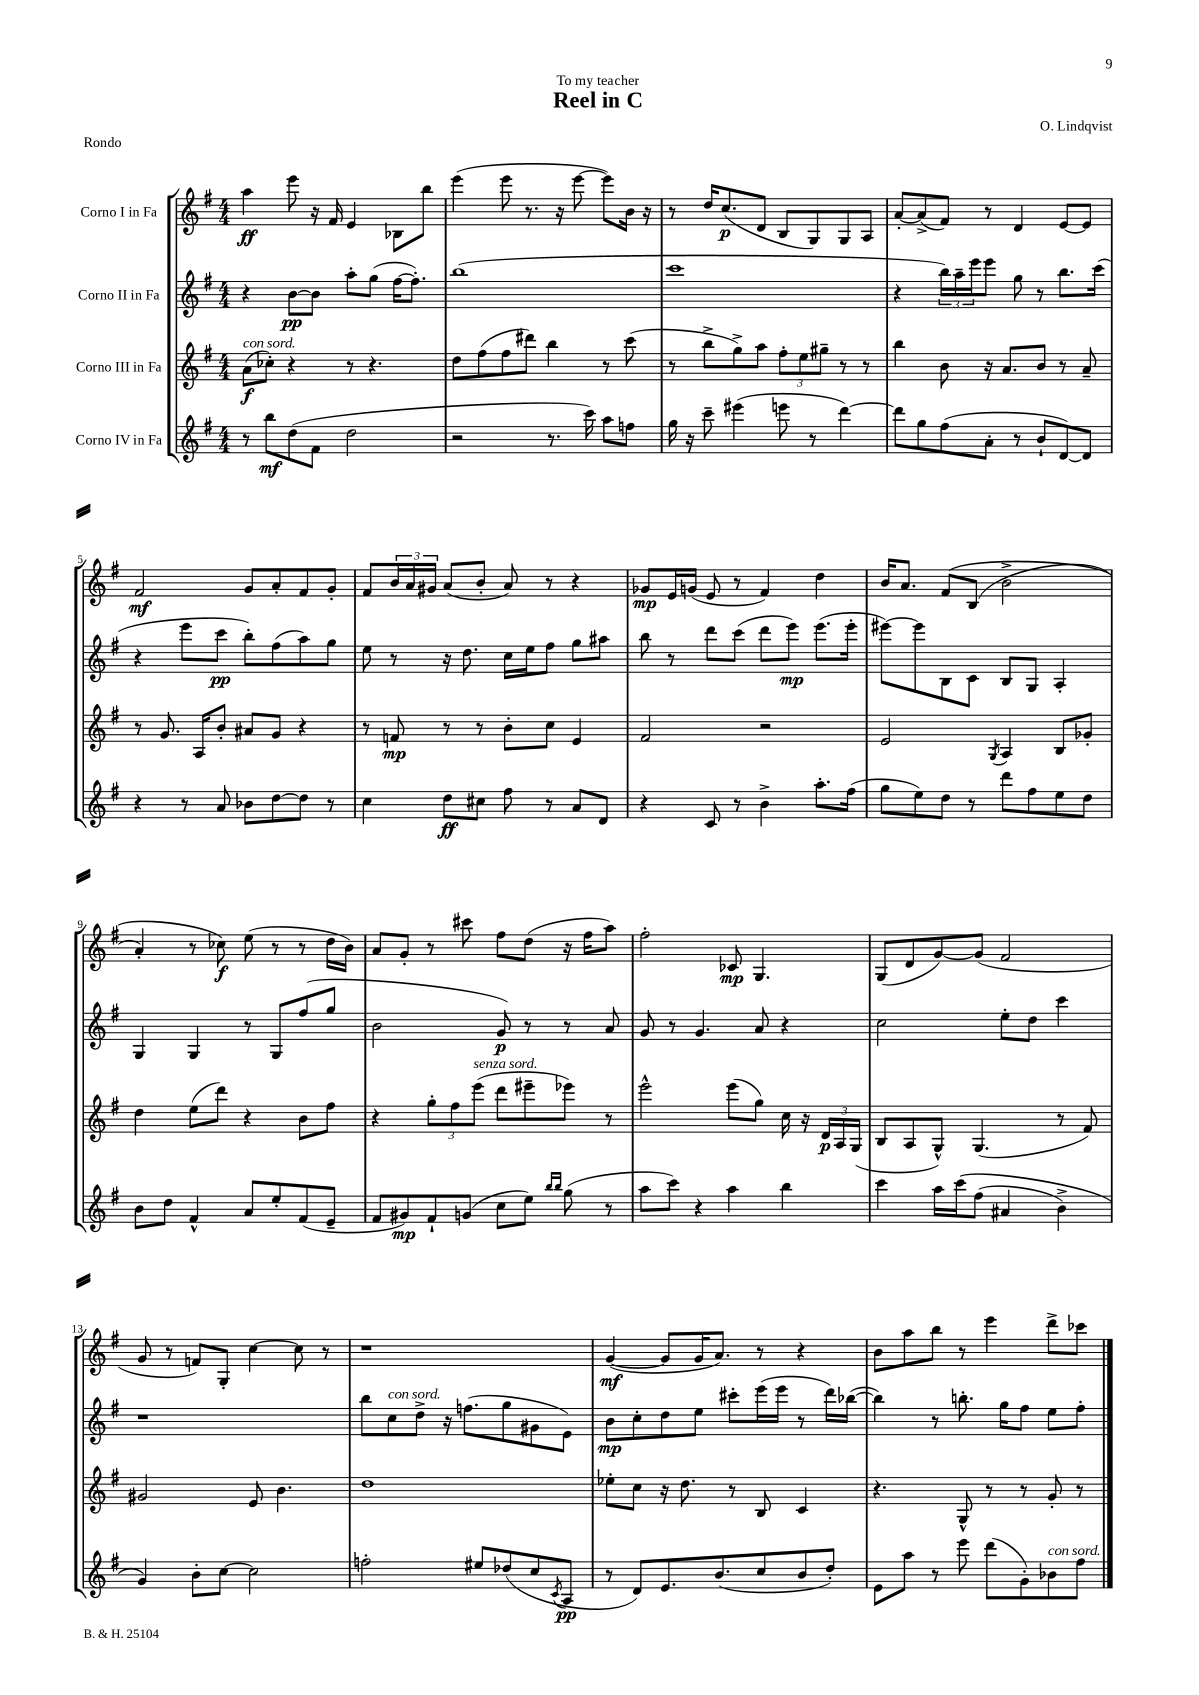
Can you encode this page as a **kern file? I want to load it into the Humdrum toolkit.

**kern	**dynam	**kern	**dynam	**kern	**dynam	**kern	**dynam
*part4	*part4	*part3	*part3	*part2	*part2	*part1	*part1
*staff4	*staff4	*staff3	*staff3	*staff2	*staff2	*staff1	*staff1
*I"Corno IV in Fa	*	*I"Corno III in Fa	*	*I"Corno II in Fa	*	*I"Corno I in Fa	*
*clefG2	*	*clefG2	*	*clefG2	*	*clefG2	*
*k[f#]	*	*k[f#]	*	*k[f#]	*	*k[f#]	*
*M4/4	*	*M4/4	*	*M4/4	*	*M4/4	*
=1	=1	=1	=1	=1	=1	=1	=1
!	!	!LO:TX:a:i:t=con sord.	!	!	!	!	!
8r	.	(8a\L	f	4r	.	4aa\	ff
8bb\L	mf	8cc-X'\J)	.	.	.	.	.
(8dd\	.	4r	.	[8b\L	pp	8eee\	.
8f#\J	.	.	.	8b\J]	.	16r	.
.	.	.	.	.	.	16f#/	.
2dd\	.	8r	.	8aa'\L	.	4e/	.
.	.	4.r	.	(8gg\J	.	.	.
.	.	.	.	[16ff#\KL	.	8B-X\L	.
.	.	.	.	8.ff#'\J])	.	.	.
.	.	.	.	.	.	8bb\J	.
=2	=2	=2	=2	=2	=2	=2	=2
2r	.	8dd\L	.	(1bb	.	(4eee\	.
.	.	(8ff#\	.	.	.	.	.
.	.	8ff#\	.	.	.	8eee\	.
.	.	8ddd#X\J)	.	.	.	8.r	.
8.r	.	4bb\	.	.	.	.	.
.	.	.	.	.	.	16r	.
.	.	.	.	.	.	[8eee\	.
16ccc\)	.	.	.	.	.	.	.
8aa\L	.	8r	.	.	.	8eee\L])	.
8ffn\J	.	(8ccc\	.	.	.	16b\Jk	.
.	.	.	.	.	.	16r	.
=3	=3	=3	=3	=3	=3	=3	=3
16gg\	.	8r	.	1ccc	.	8r	.
16r	.	.	.	.	.	.	.
8ccc~\	.	8bb^\L	.	.	.	16dd/KL	.
.	.	.	.	.	.	(8.cc/	p
(4eee#X\	.	8gg^\)	.	.	.	.	.
.	.	8aa\J	.	.	.	8d/J	.
8eeen\	.	12ff#'\L	.	.	.	8B/L	.
.	.	12ee\	.	.	.	.	.
8r	.	.	.	.	.	8G/)	.
.	.	12gg#X~\J	.	.	.	.	.
[4ddd\)	.	8r	.	.	.	8G/	.
.	.	8r	.	.	.	8A/J	.
=4	=4	=4	=4	=4	=4	=4	=4
8ddd\L]	.	4bb\	.	4r	.	[8a'/L	.
8gg\	.	.	.	.	.	(8a^/]	.
(8ff#\	.	8b\	.	24bb\LL)	.	8f#/J)	.
.	.	.	.	24aa~\	.	.	.
.	.	.	.	24eee\J	.	.	.
8a'\J	.	16r	.	8eee\J	.	8r	.
.	.	8.a/L	.	.	.	.	.
8r	.	.	.	8gg\	.	4d/	.
8b`/L	.	8b/J	.	8r	.	.	.
[8d/)	.	8r	.	8.bb\L	.	[8e/L	.
8d/J]	.	8a~/	.	.	.	8e/J]	.
.	.	.	.	(16ccc\Jk	.	.	.
!!LO:LB:g=z
=5	=5	=5	=5	=5	=5	=5	=5
4r	.	8r	.	4r	.	2f#/	mf
.	.	8.g/	.	.	.	.	.
8r	.	.	.	8eee\L	.	.	.
.	.	16A/KL	.	.	.	.	.
8a/	.	8b'/J	.	8ccc\J	pp	.	.
8b-X\L	.	8a#X/L	.	8bb'\L)	.	8g/L	.
[8dd\	.	8g/J	.	(8ff#\	.	8a'/	.
8dd\J]	.	4r	.	8aa\)	.	8f#/	.
8r	.	.	.	8gg\J	.	8g'/J	.
=6	=6	=6	=6	=6	=6	=6	=6
4cc\	.	8r	.	8ee\	.	8f#/L	.
.	.	8fn/	mp	8r	.	24b/L	.
.	.	.	.	.	.	24a/	.
.	.	.	.	.	.	24g#X/JJ	.
8dd\L	ff	8r	.	16r	.	(8a/L	.
.	.	.	.	8.dd\	.	.	.
8cc#X\J	.	8r	.	.	.	8b'/J	.
8ff#\	.	8b'\L	.	16cc\LL	.	8a/)	.
.	.	.	.	16ee\J	.	.	.
8r	.	8cc\J	.	8ff#\J	.	8r	.
8a/L	.	4e/	.	8gg\L	.	4r	.
8d/J	.	.	.	8aa#X\J	.	.	.
=7	=7	=7	=7	=7	=7	=7	=7
4r	.	2f#/	.	8bb\	.	8g-X/L	mp
.	.	.	.	8r	.	16e/L	.
.	.	.	.	.	.	(16gn/JJ	.
8c/	.	.	.	8ddd\L	.	8e/	.
8r	.	.	.	(8ccc\J	.	8r	.
4b^\	.	2r	.	8ddd\L	.	4f#/)	.
.	.	.	.	8eee\J)	mp	.	.
8.aa'\L	.	.	.	(8.eee\L	.	4dd\	.
(16ff#\Jk	.	.	.	16eee'\Jk	.	.	.
=8	=8	=8	=8	=8	=8	=8	=8
8gg\L	.	2e/	.	[8eee#X\L)	.	16b/KL	.
.	.	.	.	.	.	8.a/J	.
8ee\)	.	.	.	8eee#\]	.	.	.
8dd\J	.	.	.	8B\	.	(8f#/L	.
8r	.	.	.	8c\J	.	(8B/J	.
.	.	8qG/	.	.	.	.	.
8ddd\L	.	4A/	.	8B/L	.	2b^\	.
8ff#\	.	.	.	8G/J	.	.	.
8ee\	.	8B/L	.	4A'/	.	.	.
8dd\J	.	8g-X'/J	.	.	.	.	.
!!LO:LB:g=z
=9	=9	=9	=9	=9	=9	=9	=9
8b\L	.	4dd\	.	4G/	.	4a'/)	.
8dd\J	.	.	.	.	.	.	.
4f#^^/	.	(8ee\L	.	4G/	.	8r	.
.	.	8ddd\J)	.	.	.	8cc-X\)	f
8a/L	.	4r	.	8r	.	(8ee\	.
8ee'/	.	.	.	8G/L	.	8r	.
(8f#/	.	8b\L	.	(8ff#/	.	8r	.
8e~/J	.	8ff#\J	.	8gg/J	.	16dd\LL	.
.	.	.	.	.	.	16b\JJ)	.
=10	=10	=10	=10	=10	=10	=10	=10
8f#/L	.	4r	.	2b\	.	8a/L	.
8g#X/)	mp	.	.	.	.	8g'/J	.
8f#`/	.	12gg'\L	.	.	.	8r	.
.	.	12ff#\	.	.	.	.	.
(8gn/J	.	.	.	.	.	8ccc#X\	.
!	!	!LO:TX:a:i:t=senza sord.	!	!	!	!	!
.	.	(12eee\J	.	.	.	.	.
8cc\L	.	8ddd\L	.	8g/)	p	8ff#\L	.
8ee\J)	.	8eee#X~\	.	8r	.	(8dd\J	.
16qqbb/LL	.	.	.	.	.	.	.
16qqbb/JJ	.	.	.	.	.	.	.
(8gg\	.	8eee-X\J)	.	8r	.	16r	.
.	.	.	.	.	.	16ff#\KL	.
8r	.	8r	.	8a/	.	8aa\J)	.
=11	=11	=11	=11	=11	=11	=11	=11
8aa\L	.	2eee^^\	.	8g/	.	2ff#'\	.
8ccc\J)	.	.	.	8r	.	.	.
4r	.	.	.	4.g/	.	.	.
4aa\	.	(8eee\L	.	.	.	8c-X/	mp
.	.	8gg\J)	.	8a/	.	4.G/	.
4bb\	.	16cc\	.	4r	.	.	.
.	.	16r	.	.	.	.	.
.	.	24d/LL	p	.	.	.	.
.	.	24A/	.	.	.	.	.
.	.	(24G/JJ	.	.	.	.	.
=12	=12	=12	=12	=12	=12	=12	=12
4ccc\	.	8B/L	.	2cc\	.	(8G/L	.
.	.	8A/	.	.	.	8d/	.
16aa\LL	.	8G^^/J)	.	.	.	[8g/)	.
(16ccc\J	.	.	.	.	.	.	.
(8ff#\J	.	(4.G/	.	.	.	(8g/J]	.
4a#X/	.	.	.	8ee'\L	.	2f#/	.
.	.	.	.	8dd\J	.	.	.
4b^\)	.	8r	.	4ccc\	.	.	.
.	.	8f#/)	.	.	.	.	.
!!LO:LB:g=z
=13	=13	=13	=13	=13	=13	=13	=13
4g/)	.	2g#X/	.	1r	.	8g/	.
.	.	.	.	.	.	8r	.
8b'\L	.	.	.	.	.	8fn/L)	.
[8cc\J	.	.	.	.	.	8G'/J	.
2cc\]	.	8e/	.	.	.	[4cc\	.
.	.	4.b\	.	.	.	.	.
.	.	.	.	.	.	8cc\]	.
.	.	.	.	.	.	8r	.
=14	=14	=14	=14	=14	=14	=14	=14
2ffn'\	.	1dd	.	8bb\L	.	1r	.
!	!	!	!	!LO:TX:a:i:t=con sord.	!	!	!
.	.	.	.	8cc\	.	.	.
.	.	.	.	8dd^\J	.	.	.
.	.	.	.	16r	.	.	.
.	.	.	.	(8.ffn\L	.	.	.
8ee#X/L	.	.	.	.	.	.	.
(8dd-X/	.	.	.	8gg\	.	.	.
8cc/	.	.	.	8g#X\	.	.	.
8qc/	.	.	.	.	.	.	.
8A/J	pp	.	.	8e\J)	.	.	.
=15	=15	=15	=15	=15	=15	=15	=15
8r	.	8ee-X'\L	.	8b\L	mp	([4g/	mf
8d/L)	.	8cc\J	.	8cc'\	.	.	.
8.e/	.	16r	.	8dd\	.	8g/L]	.
.	.	8.dd\	.	.	.	.	.
.	.	.	.	8ee\J	.	16g/K	.
(8.b/	.	.	.	.	.	8.a/J)	.
.	.	8r	.	8ccc#X'\L	.	.	.
8cc/	.	8B/	.	(16eee\L	.	8r	.
.	.	.	.	16eee\JJ	.	.	.
8b/	.	4c/	.	8r	.	4r	.
8dd'/J)	.	.	.	16ddd\LL)	.	.	.
.	.	.	.	([16bb-X\JJ	.	.	.
=16	=16	=16	=16	=16	=16	=16	=16
8e\L	.	4.r	.	4bb-\])	.	8b\L	.
8aa\J	.	.	.	.	.	8aa\	.
8r	.	.	.	8r	.	8bb\J	.
8eee\	.	8G^^/	.	8.bbn'\	.	8r	.
(8ddd\L	.	8r	.	.	.	4eee\	.
.	.	.	.	16gg\KL	.	.	.
8g'\)	.	8r	.	8ff#\J	.	.	.
!LO:TX:a:i:t=con sord.	!	!	!	!	!	!	!
8b-X\	.	8g'/	.	8ee\L	.	8ddd^\L	.
8ff#\J	.	8r	.	8ff#'\J	.	8ccc-X\J	.
==	==	==	==	==	==	==	==
*-	*-	*-	*-	*-	*-	*-	*-
